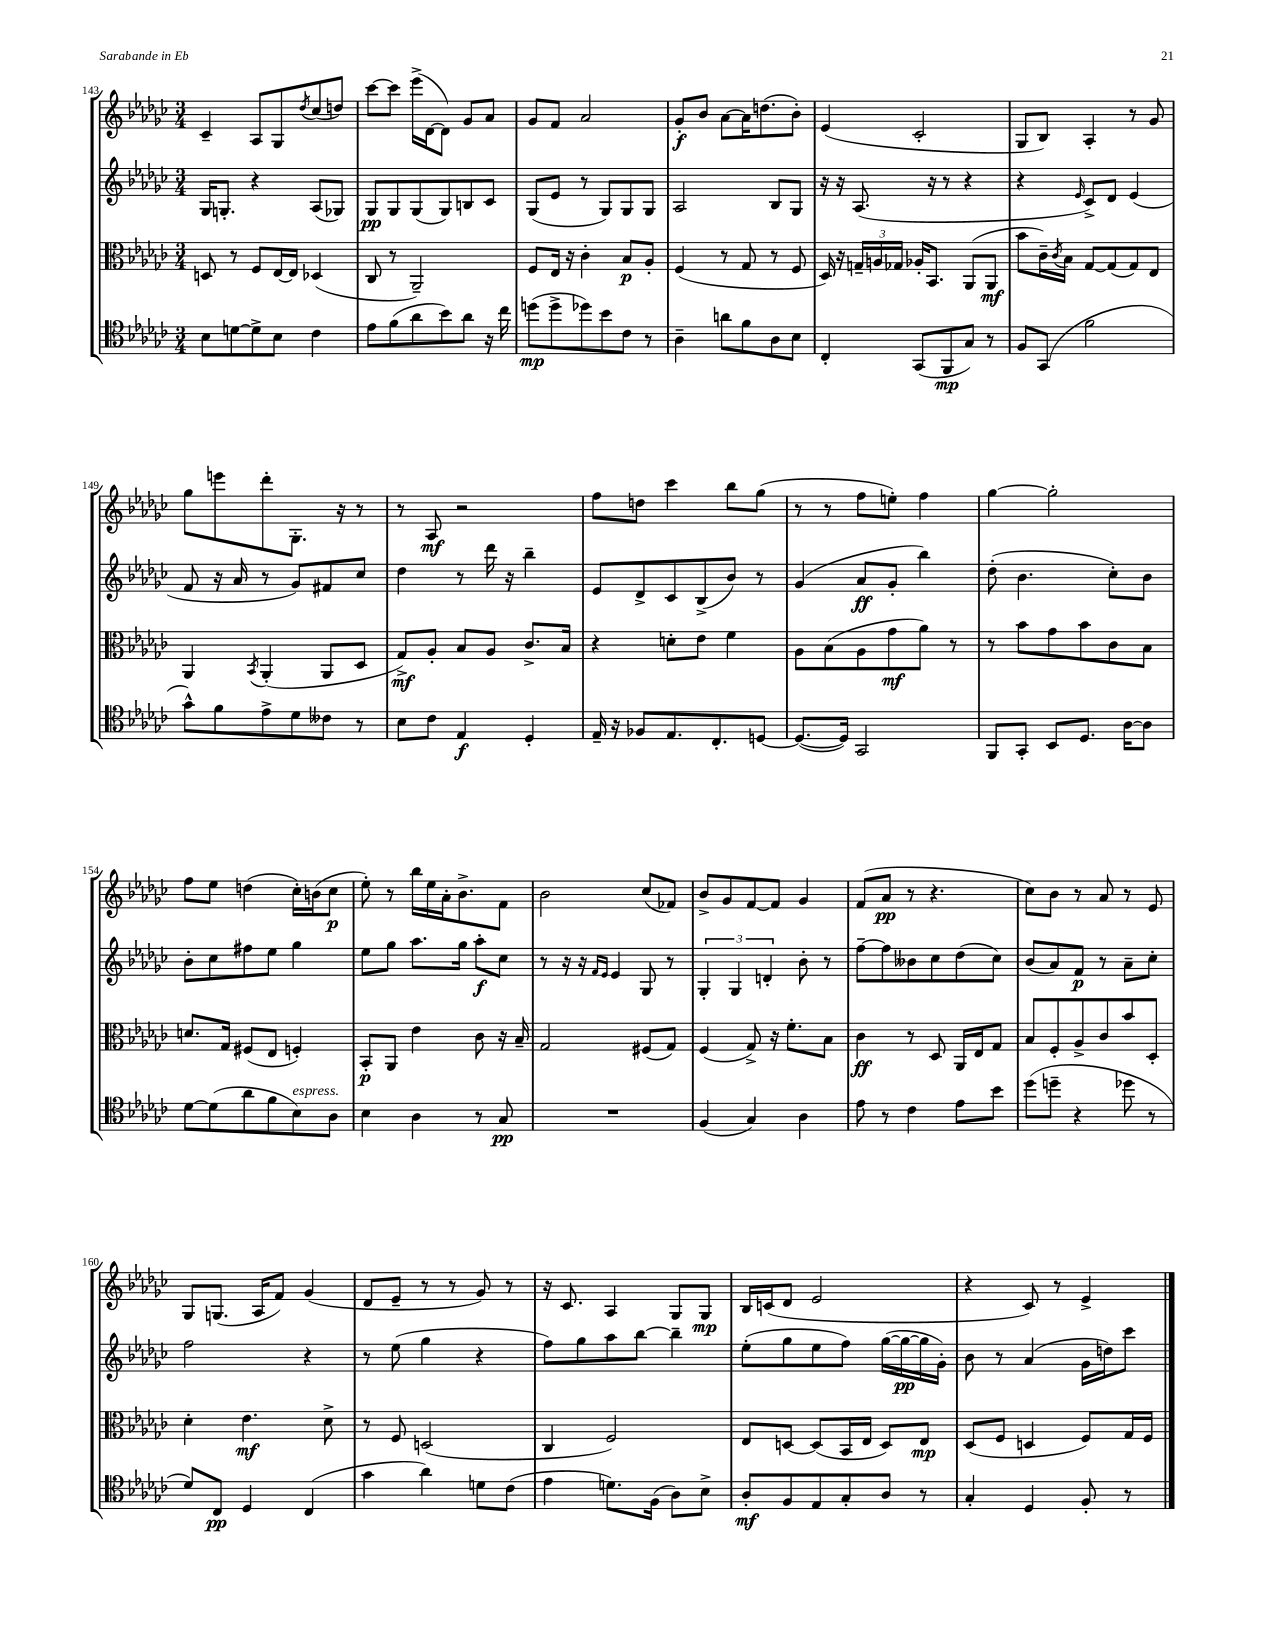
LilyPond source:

<<
\new StaffGroup <<
\new Staff = "s0" {
    \clef treble \key ges \major \numericTimeSignature \time 3/4
    ces'4-- aes8 ges8 \acciaccatura { des''8 } ces''8( d''8) |
    ces'''8~ ces'''8 ees'''16->( des'16~ des'8) ges'8 aes'8 |
    ges'8 f'8 aes'2 |
    ges'8-.\f bes'8 aes'8~ aes'16 d''8.( bes'8-.) |
    ees'4( ces'2-. |
    ges8 bes8) aes4-. r8 ges'8 |
    ges''8 e'''8 des'''8-. ges8.-. r16 r8 |
    r8 aes8\mf r2 |
    f''8 d''8 ces'''4 bes''8 ges''8( |
    r8 r8 f''8 e''8-.) f''4 |
    ges''4~ ges''2-. |
    f''8 ees''8 d''4( ces''16-.) b'16( ces''8\p |
    ees''8-.) r8 bes''16 ees''16 aes'16-. bes'8.-> f'8 |
    bes'2 ces''8( fes'8) |
    bes'8-> ges'8 f'8~ f'8 ges'4 |
    f'8( aes'8\pp r8 r4. |
    ces''8) bes'8 r8 aes'8 r8 ees'8 |
    ges8 g8.( aes16 f'8) ges'4( |
    des'8 ees'8-- r8 r8 ges'8) r8 |
    r16 ces'8. aes4 ges8 ges8\mp |
    bes16 c'16( des'8 ees'2 |
    r4 ces'8) r8 ees'4-> \bar "|." |
}
\new Staff = "s1" {
    \clef treble \key ges \major \numericTimeSignature \time 3/4
    ges16 g8.-. r4 aes8( ges8) |
    ges8\pp ges8 ges8( ges8) b8 ces'8 |
    ges8( ees'8 r8 ges8) ges8 ges8 |
    aes2 bes8 ges8 |
    r16 r16 aes8.( r16 r8 r4 |
    r4 \grace { ees'16 } ces'8->) des'8 ees'4( |
    f'8 r16 aes'16 r8 ges'8) fis'8 ces''8 |
    des''4 r8 des'''16 r16 bes''4-- |
    ees'8 des'8-> ces'8 bes8->( bes'8) r8 |
    ges'4( aes'8\ff ges'8-. bes''4) |
    des''8-.( bes'4. ces''8-.) bes'8 |
    bes'8-. ces''8 fis''8 ees''8 ges''4 |
    ees''8 ges''8 aes''8. ges''16 aes''8-.\f ces''8 |
    r8 r16 r16 \grace { f'16 ees'16 } ees'4 ges8 r8 |
    \tuplet 3/2 { ges4-. ges4 d'4-. } bes'8-. r8 |
    f''8~-- f''8 beses'8 ces''8 des''8( ces''8) |
    bes'8( aes'8) f'8\p r8 aes'8-- ces''8-. |
    f''2 r4 |
    r8 ees''8( ges''4 r4 |
    f''8) ges''8 aes''8 bes''8~ bes''4-- |
    ees''8-.( ges''8 ees''8 f''8) ges''16~( ges''16~\pp ges''16 ges'16-.) |
    bes'8 r8 aes'4( ges'16 d''16) ces'''8 \bar "|." |
}
\new Staff = "s2" {
    \clef alto \key ges \major \numericTimeSignature \time 3/4
    d8 r8 f8 ees16~ ees16 des4( |
    ces8 r8 aes,2--) |
    f8 ees16 r16 ces'4-. bes8\p aes8-. |
    f4( r8 ges8 r8 f8 |
    des16) r16 \tuplet 3/2 { g16-- a16 ges16 } aes16-. bes,8. aes,8( aes,8\mf |
    bes'8 ces'16--) \acciaccatura { ces'8 } bes16 ges8~ ges8( ges8) ees8 |
    aes,4 \acciaccatura { bes,8 } aes,4-.( aes,8 des8 |
    ges8->\mf) aes8-. bes8 aes8 ces'8.-> bes16 |
    r4 d'8-. ees'8 f'4 |
    aes8 bes8( aes8 ges'8\mf aes'8) r8 |
    r8 bes'8 ges'8 bes'8 ces'8 bes8 |
    d'8. ges16 fis8( ees8 f4-.) |
    bes,8-.\p aes,8 ees'4 ces'8 r16 bes16-- |
    ges2 fis8( ges8) |
    f4( ges8->) r16 f'8.-. bes8 |
    ces'4\ff r8 des8 aes,16 ees16 ges8 |
    bes8 f8-. aes8-> ces'8 bes'8 des8-. |
    des'4-. ees'4.\mf des'8-> |
    r8 f8 d2( |
    ces4 f2) |
    ees8 d8~ d8( bes,16 ees16 d8) ees8\mp |
    des8( f8 d4 f8) ges16 f16 \bar "|." |
}
\new Staff = "s3" {
    \clef tenor \key ges \major \numericTimeSignature \time 3/4
    bes8 d'8~ d'8-> bes8 ces'4 |
    ees'8 f'8( aes'8 bes'8) aes'8 r16 ces''16 |
    d''8\mp( d''8-> des''8) bes'8 ces'8 r8 |
    aes4-- a'8 f'8 aes8 bes8 |
    ces4-. ges,8( f,8\mp ges8) r8 |
    f8 ges,8( f'2 |
    ges'8-^) f'8 ees'8-> des'8 ceses'8 r8 |
    bes8 ces'8 ees4\f des4-. |
    ees16-- r16 fes8 ees8. ces8.-. d8~ |
    d8.~( d16) ges,2 |
    f,8 ges,8-. bes,8 des8. aes16~ aes8 |
    des'8~ des'8( aes'8 f'8 bes8^\markup { \italic "espress." }) aes8 |
    bes4 aes4 r8 ges8\pp |
    R2. |
    f4( ges4) aes4 |
    ees'8 r8 ces'4 ees'8 bes'8 |
    des''8( d''8-- r4 des''8 r8 |
    des'8) ces8\pp des4 ces4( |
    ges'4 aes'4) d'8 ces'8( |
    ees'4 d'8.) f16( aes8) bes8-> |
    aes8-.\mf f8 ees8 ges8-. aes8 r8 |
    ges4-. des4 f8-. r8 \bar "|." |
}
>>
>>
\layout { \context { \Score currentBarNumber = #143 } }
